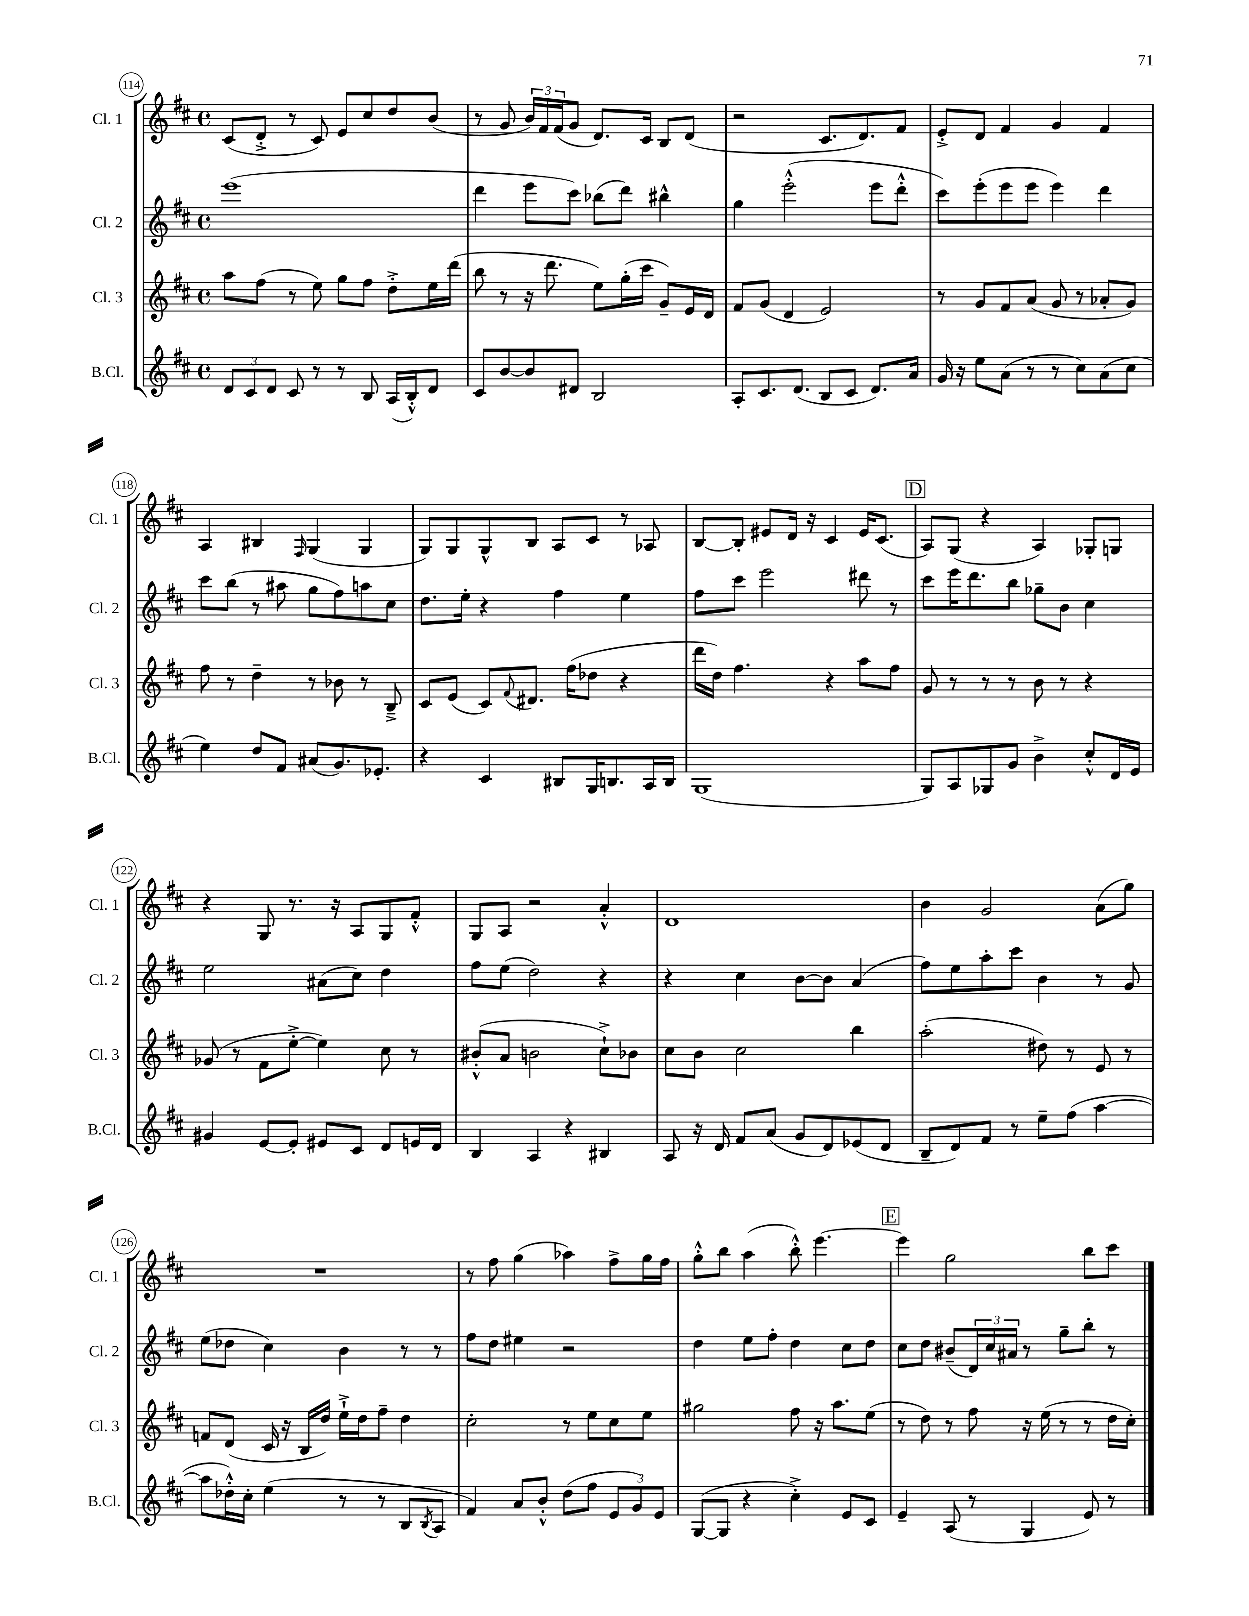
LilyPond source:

<<
\new StaffGroup <<
\new Staff = "s0" \with { instrumentName = "Cl. 1" shortInstrumentName = "Cl. 1" } {
    \clef treble \key d \major \defaultTimeSignature \time 4/4
    cis'8( d'8-.-> r8 cis'8) e'8 cis''8 d''8 b'8( |
    r8 g'8 \tuplet 3/2 { b'16) fis'16 fis'16( } g'8 d'8.) cis'16 b8 d'8( |
    r2 cis'8. d'8.) fis'8 |
    e'8-.-> d'8 fis'4 g'4 fis'4 |
    a4 bis4 \grace { fis16 } g4( g4 |
    g8) g8 g8-^ b8 a8 cis'8 r8 aes8 |
    b8~ b8-. eis'8 d'16 r16 cis'4 eis'16 cis'8.( |
    \mark \markup { \box "D" } a8) g8( r4 a4) ges8-. g8 |
    r4 g8 r8. r16 a8 g8 fis'8-.-^ |
    g8 a8 r2 a'4-.-^ |
    d'1 |
    b'4 g'2 a'8( g''8) |
    R1 |
    r8 fis''8 g''4( aes''4) fis''8-> g''16 fis''16 |
    g''8-.-^ b''8 a''4( b''8-.-^) e'''4.~ |
    \mark \markup { \box "E" } e'''4 g''2 b''8 cis'''8 \bar "|." |
}
\new Staff = "s1" \with { instrumentName = "Cl. 2" shortInstrumentName = "Cl. 2" } {
    \clef treble \key d \major \defaultTimeSignature \time 4/4
    e'''1( |
    d'''4 e'''8 cis'''8) bes''8( d'''8) bis''4-^ |
    g''4 e'''2-.-^( e'''8 d'''8-.-^ |
    cis'''8) e'''8-.( e'''8 e'''8 e'''4) d'''4 |
    cis'''8 b''8( r8 ais''8 g''8 fis''8) a''8 cis''8 |
    d''8. e''16-. r4 fis''4 e''4 |
    fis''8 cis'''8 e'''2 dis'''8 r8 |
    \mark \markup { \box "D" } cis'''8 e'''16 d'''8. b''8 ges''8-- b'8 cis''4 |
    e''2 ais'8( cis''8) d''4 |
    fis''8 e''8( d''2) r4 |
    r4 cis''4 b'8~ b'8 a'4( |
    fis''8) e''8 a''8-. cis'''8 b'4 r8 g'8 |
    e''8( des''8 cis''4) b'4 r8 r8 |
    fis''8 d''8 eis''4 r2 |
    d''4 e''8 fis''8-. d''4 cis''8 d''8 |
    \mark \markup { \box "E" } cis''8 d''8 bis'8--( \tuplet 3/2 { d'16) cis''16 ais'16 } r8 g''8-- b''8-. r8 \bar "|." |
}
\new Staff = "s2" \with { instrumentName = "Cl. 3" shortInstrumentName = "Cl. 3" } {
    \clef treble \key d \major \defaultTimeSignature \time 4/4
    a''8 fis''8( r8 e''8) g''8 fis''8 d''8-.-> e''16 d'''16( |
    b''8 r8 r16 d'''8. e''8) g''16-.( cis'''16 g'8--) e'16 d'16 |
    fis'8 g'8( d'4 e'2) |
    r8 g'8 fis'8 a'8( g'8 r8 aes'8-. g'8) |
    fis''8 r8 d''4-- r8 bes'8 r8 b8---> |
    cis'8 e'8( cis'8) \appoggiatura { fis'8 } dis'8. fis''16( des''8 r4 |
    d'''16 d''16) fis''4. r4 a''8 fis''8 |
    \mark \markup { \box "D" } g'8 r8 r8 r8 b'8 r8 r4 |
    ges'8( r8 fis'8 e''8~-.-> e''4) cis''8 r8 |
    bis'8-.-^( a'8 b'2 cis''8-!->) bes'8 |
    cis''8 b'8 cis''2 b''4 |
    a''2-.( dis''8) r8 e'8 r8 |
    f'8 d'8( cis'16 r16 b16 d''16) e''16-!-> d''16 fis''8-- d''4 |
    cis''2-. r8 e''8 cis''8 e''8 |
    gis''2 fis''8 r16 a''8. e''8( |
    \mark \markup { \box "E" } r8 d''8) r8 fis''8 r16 e''16( r8 r8 d''16 cis''16-.) \bar "|." |
}
\new Staff = "s3" \with { instrumentName = "B.Cl." shortInstrumentName = "B.Cl." } {
    \clef treble \key d \major \defaultTimeSignature \time 4/4
    \tuplet 3/2 { d'8 cis'8 d'8 } cis'8 r8 r8 b8 a16( b16-.-^) d'8 |
    cis'8 b'8~ b'8 dis'8 b2 |
    a8-. cis'8. d'8.( b8 cis'8 d'8.) a'16 |
    g'16 r16 e''8 a'8( r8 r8 cis''8) a'8( cis''8 |
    e''4) d''8 fis'8 ais'8( g'8.) ees'8.-. |
    r4 cis'4 bis8 g16 b8. a16 b16 |
    g1( |
    \mark \markup { \box "D" } g8) a8 ges8 g'8 b'4-> cis''8-.-^ d'16 e'16 |
    gis'4 e'8~ e'8-. eis'8 cis'8 d'8 e'16 d'16 |
    b4 a4 r4 bis4 |
    a8 r16 d'16 fis'8 a'8( g'8 d'8) ees'8( d'8 |
    b8-- d'8) fis'8 r8 e''8-- fis''8( a''4~ |
    a''8 des''16-.-^) cis''16-. e''4( r8 r8 b8 \acciaccatura { b8 } a8 |
    fis'4) a'8 b'8-.-^ d''8( fis''8 \tuplet 3/2 { e'8 g'8) e'8 } |
    g8~( g8 r4 cis''4-.->) e'8 cis'8 |
    \mark \markup { \box "E" } e'4-- a8( r8 g4 e'8) r8 \bar "|." |
}
>>
>>
\layout { \context { \Score currentBarNumber = #114 \override BarNumber.stencil = #(make-stencil-circler 0.1 0.3 ly:text-interface::print) } }
